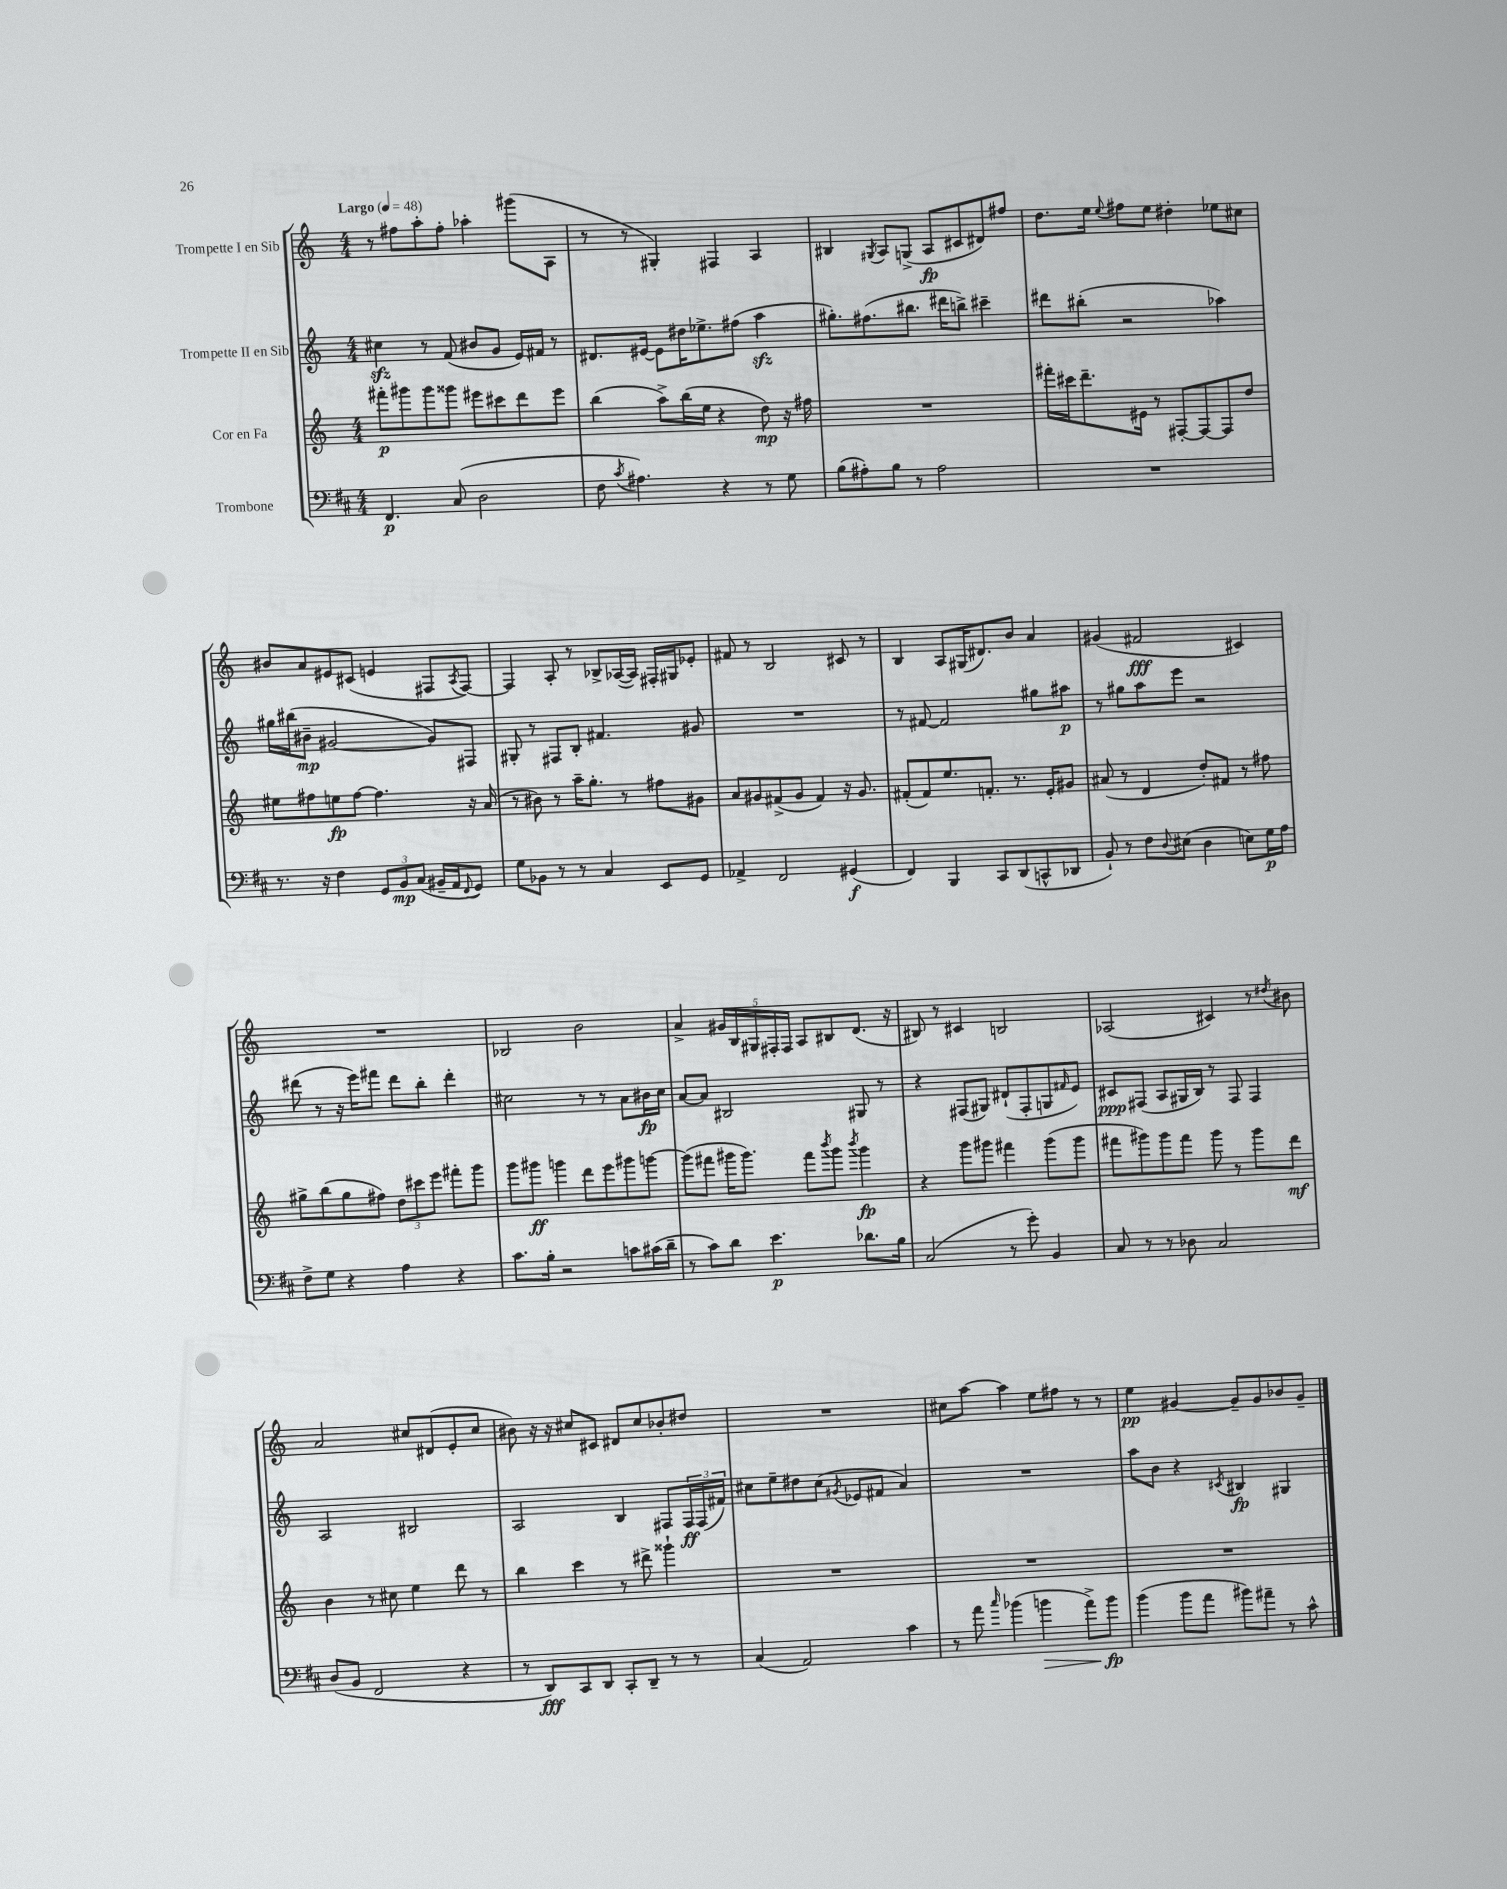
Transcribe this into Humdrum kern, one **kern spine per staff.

**kern	**kern	**kern	**kern
*staff4	*staff3	*staff2	*staff1
*clefF4	*clefG2	*clefG2	*clefG2
*k[f#c#]	*k[]	*k[]	*k[]
*M4/4	*M4/4	*M4/4	*M4/4
*MM48	*MM48	*MM48	*MM48
4.FF#	8fff#'	4cc#	8r
.	8ggg#	.	8ff#
.	8ggg#	8r	8aa'
(8C#	8ggg##	(8f	8ff#'
2D	8eee#	8b#	4aa-'
.	8ccc#	8g	.
.	8ddd	16e)	(8ggg#
.	.	16f#	.
.	8eee#	8r	8A
=	=	=	=
8F#	(4bb	8.d#	8r
8qc#	.	.	.
4.A#)	.	.	8r
.	.	[16e#	.
.	8aa^)	8e#]	4G#')
.	(16bb	16dd#	.
.	16ee	8.ee-^	.
4r	4r	.	4F#
.	.	(8ff#	.
8r	8dd)	4aa	4A
8G	16r	.	.
.	16ff#	.	.
=	=	=	=
(8B	1r	8.gg#')	4B#
8A#')	.	.	.
.	.	(8.ff#	.
.	.	.	8qG#
8B	.	.	8A
8r	.	8.bb#	(8G^
2A#	.	.	8A
.	.	16ddd#	.
.	.	8bb^)	8c#
.	.	4ccc#~	8d#)
.	.	.	8ff#
=	=	=	=
1r	16fff#'	8ddd#	8.dd
.	16ccc#	.	.
.	8.ddd~	(8bb#'	.
.	.	.	16ee
.	.	.	8qqee
.	.	2r	8ff#
.	16e#	.	.
.	8r	.	8ee
.	[8F#'	.	4dd#'
.	8F#_	.	.
.	8F#]	4aa-)	8ee-
.	8dd	.	8cc#
=	=	=	=
8.r	8ee#	16gg#	8b#
.	.	(16bb#	.
.	8ff#	8b#~	8a
16r	.	.	.
4F#	8ee	[2g#	8e#
.	[8ff#	.	(8c#
12GG	4.ff#]	.	4e
12BB	.	.	.
(12C#	.	.	.
16BB#~	.	8g#])	8F#
16AA	.	.	.
8qqFF#	.	.	8qA
8GG)	16r	8F#	[8F#)
.	(16a	.	.
=	=	=	=
8G	8r	8G#'	4F#]
8BB-	8b#)	8r	.
8r	8r	8F#	8A'
8r	16aa~	8B'	8r
.	8.gg'	.	.
4C#	.	4.f#	8B-^
.	8r	.	([16A-
.	.	.	16A-])
8EE	8ff#	.	16F#'
.	.	.	16G#
8GG	8g#	8g#	8e-'
=	=	=	=
4AA-^	8a	1r	8f#
.	8g#	.	8r
2FF#	(8f#^	.	2B
.	8g#	.	.
.	4f#)	.	.
(4GG#	16r	.	8c#
.	8.g#	.	.
.	.	.	8r
=	=	=	=
4FF#)	(8f#'	8r	4B
.	8f#)	[8f#	.
4BBB	8.ee	2f#]	8A
.	.	.	(16G#
.	8.f'	.	8.d#)
8CC#	.	.	.
(8DD	8.r	.	8b
8CC^^	.	8gg#	4a
.	16e'	.	.
8DD-	8g#	8aa#	.
=	=	=	=
8BB`)	(8a#	8r	(4g#
8r	8r	8gg#	.
8F#	4d	8aa	2f#
8qqD	.	.	.
(8E#	.	8eee	.
4D	8dd')	2r	.
.	8f#	.	.
8E)	8r	.	4c#)
16G	8ff#	.	.
16A	.	.	.
=	=	=	=
8F#^	8gg#^	(8ddd#	1r
8G	(8bb	8r	.
4r	8gg#	16r	.
.	.	16eee)	.
.	8ff#)	8fff#	.
4A	12dd	8ddd#	.
.	12ccc#	.	.
.	.	8bb'	.
.	12eee	.	.
4r	8fff#'	4ddd#'	.
.	8ggg	.	.
=	=	=	=
8.c#	8ggg	2cc#	2B-
.	8ggg#	.	.
16B'	.	.	.
2r	4ggg	.	.
.	8ddd	8r	2b
.	8eee	8r	.
8c	8ggg#	8a	.
(16c#	[8ggg	16b#	.
16d~	.	16cc#	.
=	=	=	=
8r	(8ggg]	[8a	4a^
8c#)	8fff#	8a]	.
8d	16ggg#	2B#	20g#
.	.	.	20B
.	8.ggg#)	.	.
.	.	.	20G#
4.e	.	.	.
.	.	.	20F#'
.	.	.	20F#
.	8fff#	.	8A
.	8qbbb	.	.
.	8ggg#	.	8B#
.	8qbbb	.	.
8.d-	4ggg#	8G#	(8.d
.	.	8r	.
16B	.	.	16r
=	=	=	=
(2C#	4r	4r	8B#)
.	.	.	8r
.	8ggg	(8F#	4c#
.	8ggg#	8G#)	.
8r	4fff#	(8d#`	2B
8g')	.	8F#'	.
4BB	(8ggg#	8G	.
.	.	16qqf#	.
.	8ggg#	8e)	.
=	=	=	=
8C#	8fff#	8c#	(2A-
8r	8ggg#)	(8F#	.
8r	8ggg#	8A	.
8D-	8fff#	16G#	.
.	.	16B)	.
2C#	8ggg#	8r	4c#)
.	8r	8F#	.
.	8ggg#	4F#	8r
.	.	.	8qdd#
.	8ddd	.	8b#
=	=	=	=
(8D	4b	2A	2a
8BB	.	.	.
2FF#	8r	.	.
.	8cc#	.	.
.	4ee	2B#	8cc#
.	.	.	(8d#
4r	8ddd	.	8e'
.	8r	.	8cc#
=	=	=	=
8r	4bb	2A	8b#)
8DD)	.	.	16r
.	.	.	16r
8CC#	4ccc	.	8cc#
8DD	.	.	8c#
8CC#'	8r	4B	8d#
8DD~	8ddd#^	.	8cc#
8r	4ggg##`	8F#	8b-'
8r	.	24F#	8dd#
.	.	(24F#	.
.	.	24f#)	.
=	=	=	=
(4C#	1r	8cc#	1r
.	.	8ee~	.
2AA)	.	8dd#	.
.	.	(8cc#	.
.	.	8qg#	.
.	.	8e-	.
.	.	8f#	.
4c#	.	4a)	.
=	=	=	=
8r	1r	1r	8cc#
8a	.	.	[8aa
16qqcc#	.	.	.
(4b-	.	.	4aa]
4b	.	.	8ee
.	.	.	8ff#
8a^)	.	.	8r
8b	.	.	8r
=	=	=	=
(4b	1r	8aa	4ee
.	.	8b	.
8b	.	4r	[4g#
8a	.	.	.
.	.	8qc#	.
8b#)	.	4B#	8g#~]
8a#~	.	.	8g#
8r	.	4G#	8b-
8c#^^	.	.	8g#~
==	==	==	==
*-	*-	*-	*-
